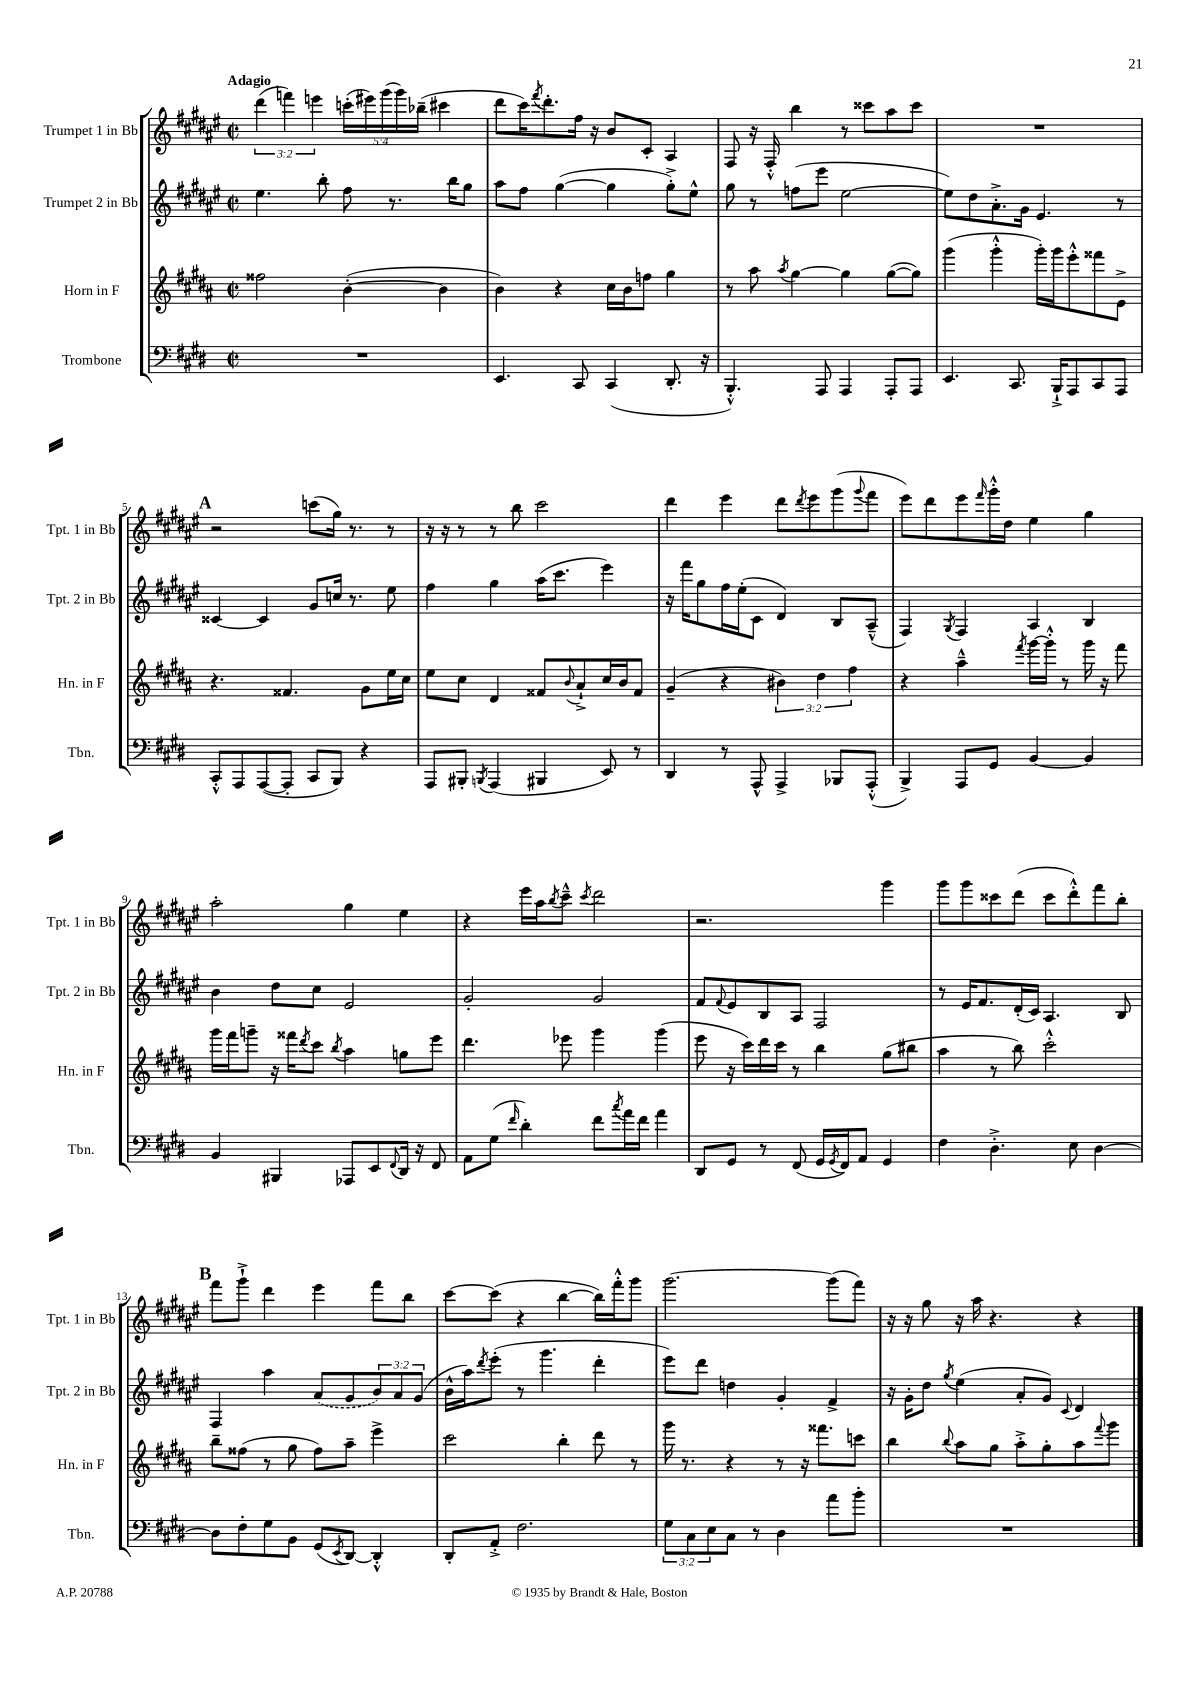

**kern	**kern	**kern	**kern
*staff4	*staff3	*staff2	*staff1
*clefF4	*clefG2	*clefG2	*clefG2
*k[f#c#g#d#]	*k[f#c#g#d#a#]	*k[f#c#g#d#a#e#]	*k[f#c#g#d#a#e#]
*M2/2	*M2/2	*M2/2	*M2/2
*met(c|)	*met(c|)	*met(c|)	*met(c|)
1r	2ff##\	4.ee#\	(6ddd#\
.	.	.	6fff\)
.	.	.	6eee\
.	.	8bb'\	.
.	([4b'\	8ff#\	(20ccc'\LL
.	.	.	20eee#\)
.	.	.	(20ggg#\
.	.	8.r	.
.	.	.	20ggg#\)
.	.	.	(20bb-~\JJ
.	4b\]	.	4ccc#\
.	.	16bb\LK	.
.	.	8gg#\J	.
=	=	=	=
4.EE/	4b\)	8aa#\L	8ddd#\L
.	.	8ff#\J	16ccc#\K)
.	.	.	8qfff#/
.	.	.	8.ddd#'\
.	4r	([4gg#\	.
8CC#/	.	.	16ff#\Jk
.	.	.	16r
(4CC#/	16cc#\LL	4gg#\]	8b/L
.	16b\J	.	.
.	8ff\J	.	8c#'/J
8.DD#'/	4gg#\	8gg#'^\L)	4A#/
.	.	8ee#^^\J	.
16r	.	.	.
=	=	=	=
4.BBB'^^/)	8r	8gg#\	8F#/
.	8aa#\	8r	16r
.	.	.	16F#'^^/
.	8qaa#/	.	.
.	[4gg#\	(8ff\L	4bb\
8AAA/	.	8eee#\J	.
4AAA/	4gg#\]	[2ee#\	8r
.	.	.	8ccc##\L
8AAA'/L	([8gg#\L	.	8aa#\
8AAA/J	8gg#\]J)	.	8ccc##\J
=	=	=	=
4.EE/	(4ggg#\	8ee#\]L)	1r
.	.	8dd#\	.
.	4ggg#'^^\	8.a#'^\	.
8.CC#/	.	.	.
.	.	16g#\Jk	.
.	16ggg#'\LL)	4.e#/	.
16BBB`^/LK	16ggg#\J	.	.
8AAA/	8eee'^^\	.	.
8CC#/	8fff##\	.	.
8AAA/J	8e^\J	8r	.
=	=	=	=
8CC#'^^/L	4.r	[4c##/	2r
8AAA/	.	.	.
([8AAA/	.	4c##/]	.
8AAA'/]J	4.f##/	.	.
8CC#/L	.	8g#/L	(8ccc\L
8BBB/J)	.	16cc/Jk	16gg#\Jk)
.	.	8.r	8.r
4r	8g#\L	.	.
.	16ee\L	8ee#\	8r
.	16cc#\JJ	.	.
=	=	=	=
8AAA/L	8ee\L	4ff#\	16r
.	.	.	16r
8BBB#'/J	8cc#\J	.	8r
8qBBB/	.	.	.
(4AAA/	4d#/	4gg#\	8r
.	.	.	8bb\
4BBB#/	8f##/L	(16aa#\LK	2ccc#\
.	.	8.ccc#\J	.
.	8qqb/	.	.
.	8a#`^/	.	.
8EE/)	16cc#/L	4eee#\)	.
.	16b/J	.	.
8r	8f##/J	.	.
=	=	=	=
4DD#/	(4g#~/	16r	4ddd#\
.	.	16fff#\LK	.
.	.	8gg#\	.
8r	4r	16ff#\L	4eee#\
.	.	(16ee#'\J	.
8AAA^^/	.	8c#\J	.
4AAA^/	6b#\)	4d#/)	8ddd#\L
.	.	.	8qddd#/
.	.	.	8eee#\
.	6dd#\	.	.
8BBB-/L	.	8B/L	(8ggg#\
.	6ff#\	.	.
.	.	.	8qqggg#/
(8AAA'^^/J	.	(8A#~^^/J	8fff#\J
=	=	=	=
4BBB^/)	4r	4F#/)	8eee#\L)
.	.	.	8ddd#\
.	.	8qG#/	.
8AAA/L	4aa#~^^\	4F#/	8eee#\
.	.	.	16qqfff#/
8GG#/J	.	.	16ggg#'^^\L
.	.	.	16dd#\JJ
.	8qfff#/	.	.
[4BB/	[16ggg#\LL	4A#/	4ee#\
.	16ggg#'^^\]JJ	.	.
.	8r	.	.
4BB/]	16ggg#\	4B/	4gg#\
.	16r	.	.
.	8fff#\	.	.
=	=	=	=
4BB/	16ggg#\LL	4b\	2aa#'\
.	16fff#\J	.	.
.	8ggg~\J	.	.
4BBB#/	16r	8dd#\L	.
.	16fff##\LK	.	.
.	8qddd#/	.	.
.	8ccc#\J	8cc#\J	.
.	8qbb/	.	.
8AAA-/L	4aa#\	2e#/	4gg#\
8EE/	.	.	.
8qqFF#/	.	.	.
16DD#/Jk	8gg\L	.	4ee#\
16r	.	.	.
8FF#/	8eee\J	.	.
=	=	=	=
8AA\L	4.ddd#\	2g#'/	4r
(8G#\J	.	.	.
16qqf#/	.	.	.
4d#'\)	.	.	16eee#\LL
.	.	.	16aa#\J
.	.	.	8qbb/
.	8eee-\	.	8ccc#~^^\J
.	.	.	8qccc#/
8f#\L	4ggg#\	2g#/	2ddd#\
8qcc#/	.	.	.
16a\L	.	.	.
16f#\JJ	.	.	.
4a\	(4ggg#\	.	.
=	=	=	=
8DD#/L	8eee\	8f#/L	2.r
.	.	8qqf#/	.
8GG#/J	16r	8e#/	.
.	16ccc#\LL)	.	.
8r	16ddd#\	8B/	.
.	16ccc#\JJ	.	.
(8FF#/	8r	8A#/J	.
16GG#/LL	4bb\	2F#/	.
8qGG#/	.	.	.
16FF#/J)	.	.	.
8AA/J	.	.	.
4GG#/	(8gg#\L	.	4ggg#\
.	8bb#\J	.	.
=	=	=	=
4F#\	4aa#\	8r	8ggg#\L
.	.	16e#/LK	8ggg#\
.	.	8.f#/	.
4.D#'^\	8r	.	8ccc##\
.	8bb\)	(16d#'/L	(8ddd#\J
.	.	16c#/JJ)	.
.	2ccc#'^^\	4.A#/	8ccc##\L
8E\	.	.	8ddd#'^^\)
[4D#\	.	.	8fff#\
.	.	8B/	8bb'\J
=	=	=	=
8D#\]L	8bb~\L	4F#/	8fff#\L
8F#'\	(8ff##\J	.	8ggg#`^\J
8G#\	8r	4aa#\	4ddd#\
8BB\J	8gg#\	.	.
(8GG#/L	8ff##\L)	(8a#/L	4eee#\
8qEE/	.	.	.
[8DD#/J)	8aa#~\J	8g#/	.
4DD#'^^/]	4eee^\	12b/)	8fff#\L
.	.	12a#/	.
.	.	.	8bb\J
.	.	(12g#/J	.
=	=	=	=
8DD#'/L	2ccc#\	16b^^\LL	[8ccc#\L
.	.	16aa#\J)	.
.	.	8qddd#/	.
8AA'^/J	.	(8eee#'\J	(8ccc#\]J
2.F#\	.	8r	4r
.	.	4.ggg#\	.
.	4bb'\	.	[4bb\
.	8ddd#\	4ddd#'\	16bb\]LL)
.	.	.	16fff#'^^\J
.	8r	.	8ggg#\J
=	=	=	=
12G#\L	16ggg#\	8eee#\L)	[2.ggg#\
.	8.r	.	.
12C#\	.	.	.
.	.	8ddd#\J	.
12E\	.	.	.
8C#\J	4r	4dd\	.
8r	.	.	.
4D#\	8r	4g#'/	.
.	16r	.	.
.	8.fff##\L	.	.
8a\L	.	4f#^/	(8ggg#\]L
8b'\J	8ccc\J	.	8fff#\J)
=	=	=	=
1r	4bb\	16r	16r
.	.	16g#'\LK	16r
.	.	8dd#\J	8gg#\
.	8qqbb/	8qgg#/	.
.	8aa#\L	(4ee#\	16r
.	.	.	16aa#\
.	8gg#\J	.	4.r
.	8aa#'^\L	8a#'/L	.
.	8gg#'\	8g#/J)	.
.	.	8qqc#/	.
.	8aa#\	4d#/	4r
.	8qqfff#/	.	.
.	8ggg#\J	.	.
==	==	==	==
*-	*-	*-	*-
